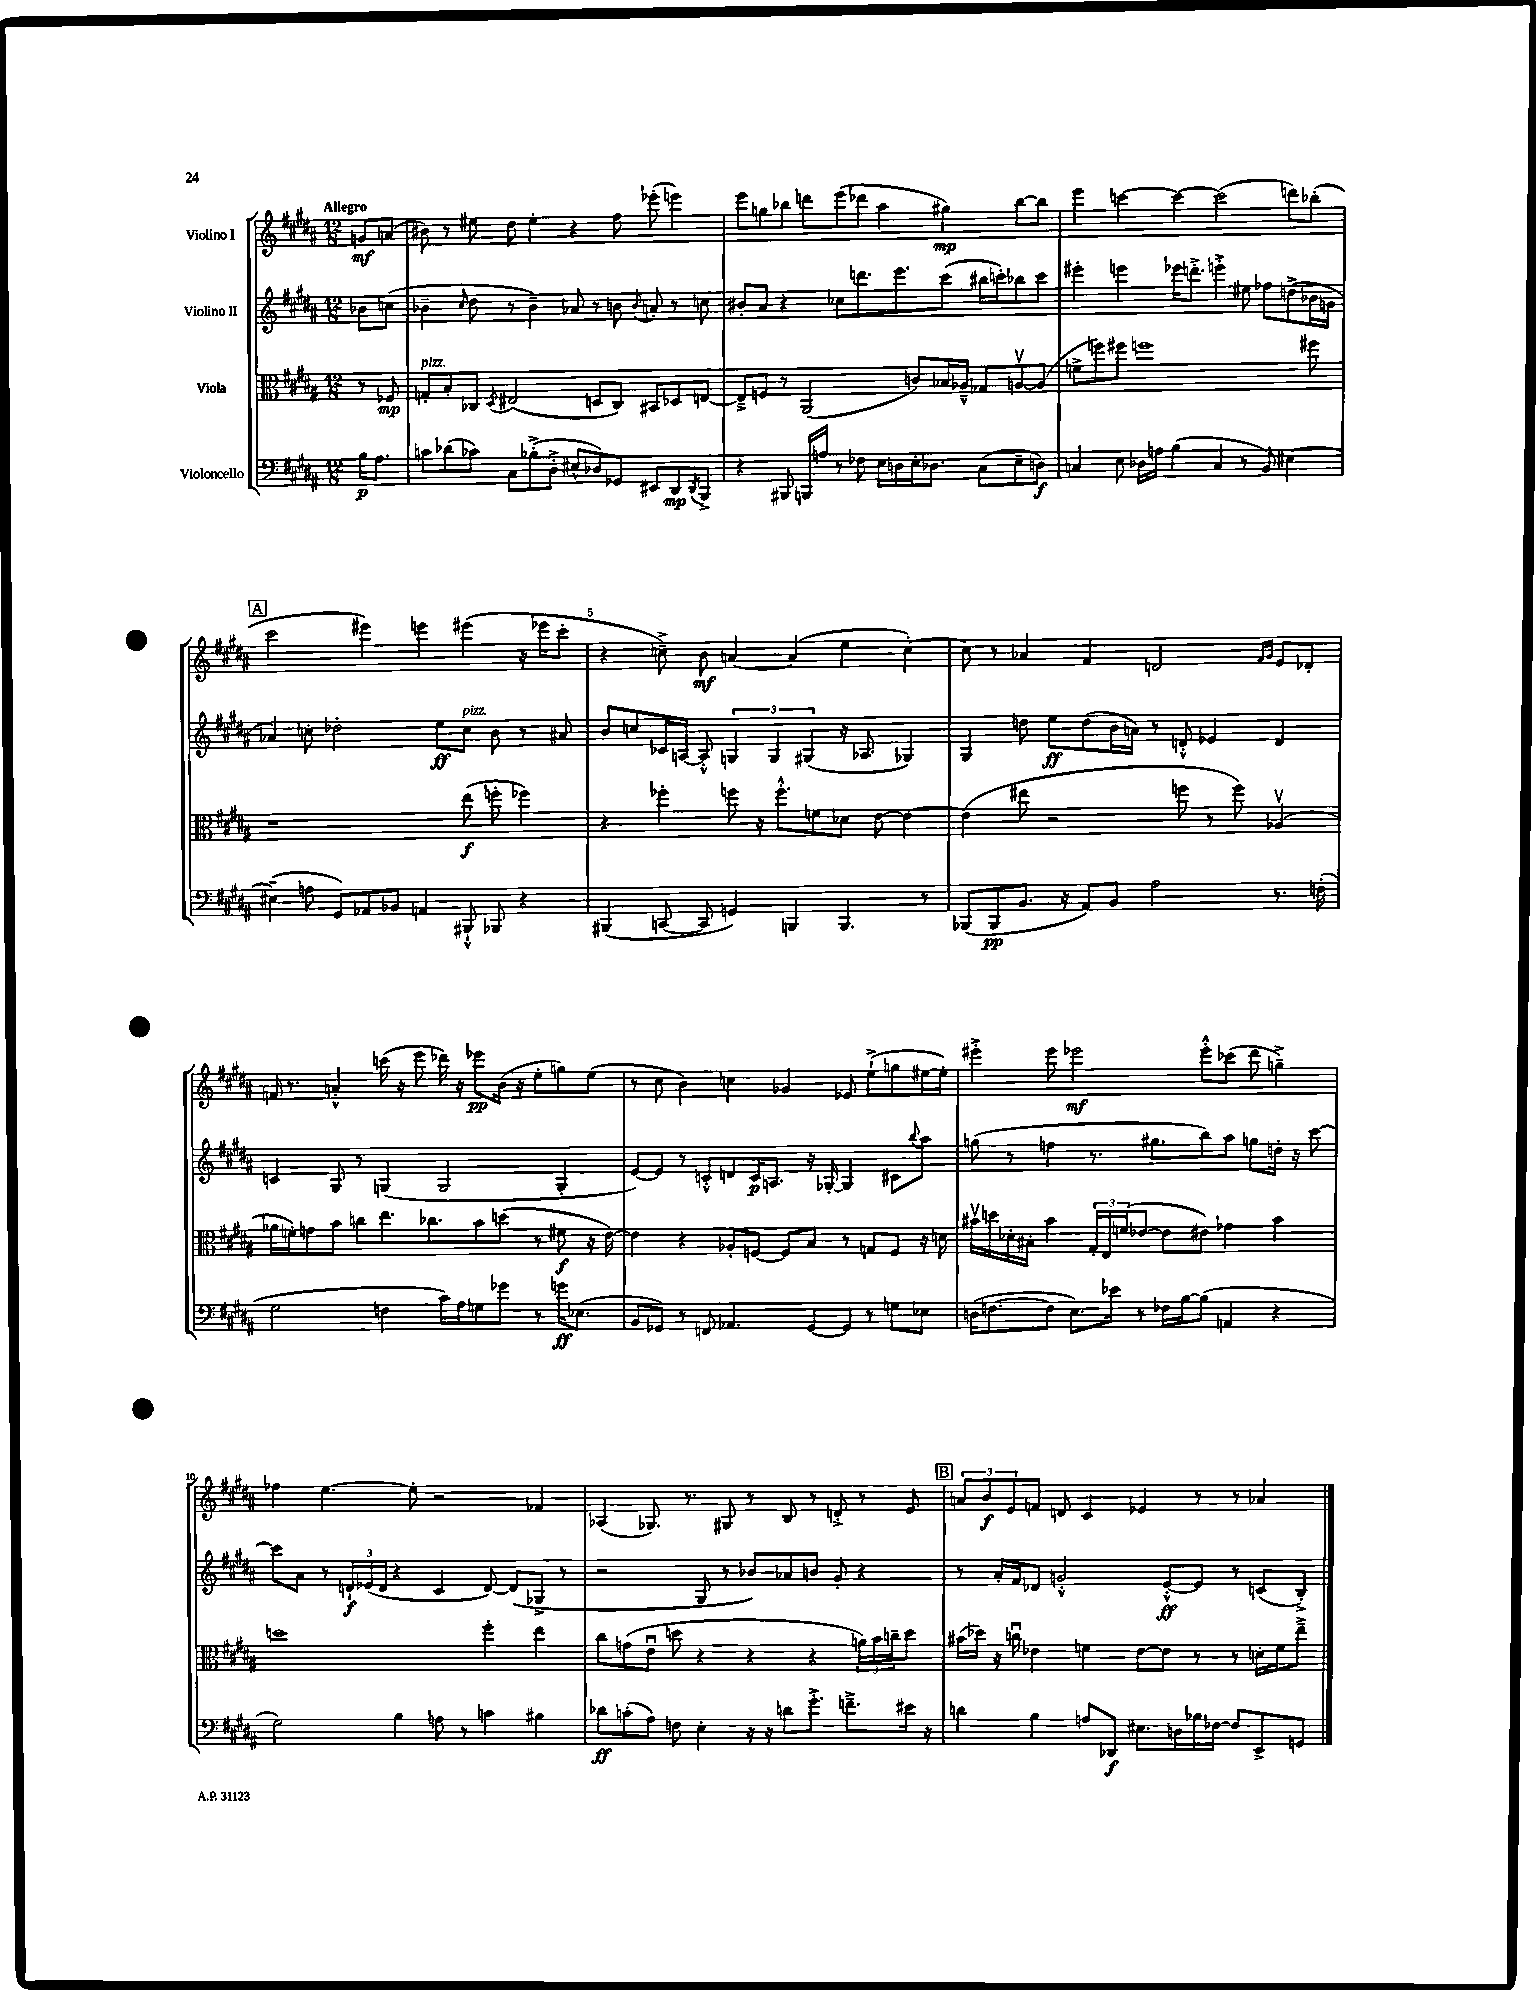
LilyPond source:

<<
\new StaffGroup <<
\new Staff = "s0" \with { instrumentName = "Violino I" } {
    \clef treble \key b \major \numericTimeSignature \time 12/8 \partial 4 \tempo "Allegro"
    g'8\mf a'8( |
    bis'8) r8 eis''8 dis''8 eis''4-. r4 fis''8 ees'''8-.( e'''4) |
    e'''8 g''8 bes''8 d'''8 e'''8( des'''8 ais''4 gis''4\mp) bes''8~ bes''8 |
    e'''4 c'''4~ c'''4~ c'''2( d'''8) bes''8-.( |
    \mark \markup { \box "A" } cis'''2 eis'''4) e'''4 eis'''4( r16 ees'''16 cis'''8-. |
    r4 c''8--->) b'8\mf a'4~ a'4( e''4 c''4~-.) |
    c''8 r8 aes'4 fis'4 d'2 \grace { fis'16 gis'16 } e'8 des'8-. |
    f'16 r8. a'4-.-^ c'''16( r16 e'''8 des'''16) r16 ees'''8\pp b'16( r16 e''8-. g''8) e''8( |
    r8 cis''8 b'4) c''4 ges'4 ees'8 e''8-!->( g''8 eis''16~ eis''16-.) |
    eis'''4-.-> eis'''8 ees'''2\mf ees'''8-.-^ ces'''8( dis'''8 g''4--->) |
    fes''4 e''4.~ e''8-. r2 fes'4 |
    aes4( ges8.) r8. gis8 r8 b8 r8 d'8-.-> r8 e'8 |
    \mark \markup { \box "B" } \tuplet 3/2 { a'8 b'8\f e'8 } f'8 d'8 cis'4 ees'4 r8 r8 aes'4 \bar "|." |
}
\new Staff = "s1" \with { instrumentName = "Violino II" } {
    \clef treble \key b \major \numericTimeSignature \time 12/8 \partial 4
    bes'8 c''8( |
    bes'4-- \grace { cis''16 } dis''8 r8 bes'4--) aes'8 r8 b'8 \appoggiatura { b'8 } a'8-. r8 c''8 |
    bis'8-. ais'8 r4 ces''8 d'''8. e'''8. cis'''8( bis''16 c'''16-.) bes''8 c'''8 |
    eis'''4-. e'''4 ees'''16 d'''8.-.-> e'''4-.-> eis''8 fes''8 d''8->( bes'16 g'16 |
    \mark \markup { \box "A" } aes'4) c''8-. des''2-. e''8\ff c''8^\markup { \italic "pizz." } b'8 r8 ais'8 |
    b'8 c''8 ces'16 a16~ a8-.-^ \tuplet 3/2 { g4 g4 gis4( } r16 aes8. ges4) |
    gis4 d''8 e''8\ff d''8( b'16 a'16) r8 d'8-.-^ ees'4 d'4 |
    c'4 gis8 r8 g4( g2 g4-. |
    e'8~) e'8 r8 c'8-.-^ d'8 c'16\p a8. r16 ges16~-. ges4 cis'8 \appoggiatura { b''8 } ais''8 |
    g''8( r8 f''4 r8. gis''8. b''8) ais''8 g''8 d''16-. r16 cis'''8~ |
    cis'''8 ais'8 r8 \tuplet 3/2 { d'16-!\f ees'16( d'16 } r4 cis'4 d'8~) d'8( ges8-> r8 |
    r2 gis8 r8 bes'8) aes'8 b'8 gis'8-. r4 |
    \mark \markup { \box "B" } r8 ais'16-. fis'16 des'8 g'2-.-^ e'8~-.-^\ff e'8 r8 c'8( b8-.->) \bar "|." |
}
\new Staff = "s2" \with { instrumentName = "Viola" } {
    \clef alto \key b \major \numericTimeSignature \time 12/8 \partial 4
    r8 fes8\mp |
    g8-.^\markup { \italic "pizz." } b8-. ces8 \acciaccatura { dis8 } eis2( d8 ces8) bis,8 des8 e8~ |
    e8---> f8 r8 ais,2( c'8) bes16 aes16---^ ges8 a8~\upbow a8( |
    f'8-> f''8) fis''8 f''1 fis''8 |
    \mark \markup { \box "A" } r1 e''8\f( f''8-. fes''4) |
    r4 fes''4-. f''8 r16 f''8.-.-^ f'8 des'8 e'8~ e'4~ |
    e'4( eis''8 r2 f''8 r8 f''8) aes4\upbow( |
    aes'16 f'16-.) g'8 b'8 c''8 e''8. ces''8. b'8 d''8( r8 fis'8\f r16 e'16~) |
    e'4 r4 aes8-. f8~ f8 b8 r8 g8 f8 r16 d'16 |
    bis'16\upbow d''16 des'16-. bis16-. bis'4 \tuplet 3/2 { gis16-. e16 f'16( } ees'8~ ees'8 eis'8) ges'4 bis'4 |
    d''1 fis''4-. e''4 |
    cis''8 g'8( e'8\downbow d''8 r4 r4 r4 \tuplet 3/2 { a'16) b'16 c''16-- } d''8 |
    \mark \markup { \box "B" } bis'16( des''16) r16 c''16\downbow ees'4 f'4 ees'8~ ees'8 r8 r8 d'16-. f'16 e''8---> \bar "|." |
}
\new Staff = "s3" \with { instrumentName = "Violoncello" } {
    \clef bass \key b \major \numericTimeSignature \time 12/8 \partial 4
    b16\p ais8. |
    c'8 des'8( ces'8) cis8 bes8-.->( dis8-.-> eis8-^ des8) ges,8 eis,8 dis,8\mp \acciaccatura { dis,8 } b,,8-> |
    r4 bis,,8 b,,16 a16 r8 fes8 e16 d16 e16-. des8. cis8( e8-- d8\f) |
    c4 e8 des16 a16 b4( c4 r8 b,8) eis4~ |
    \mark \markup { \box "A" } eis4--( a8 gis,8) aes,8 bes,8 a,4 bis,,8-!-^ bes,,8 r4 |
    bis,,4( c,8~ c,8 g,4) b,,4 b,,4. r8 |
    bes,,8( bes,,8\pp b,8. r16 ais,8) b,8 ais2 r8. f16-.( |
    gis2 f4 cis'16) ais16 g8 ges'8 r8 g'16\ff ees8.( |
    b,8 ges,8) r8 f,8 aes,4. ges,8~ ges,8 r8 g8 ees8 |
    d16( f8.~ f8 e8.) ees'16 r8 fes16 b16~ b8( a,4 r4 |
    gis2) b4 a8 r8 c'4 bis4 |
    des'8\ff c'8-.( ais8) f8 e4-. r16 r16 d'8 gis'8.-.-> f'8.---> eis'16 r16 |
    \mark \markup { \box "B" } d'4 b4 a8 des,8\f eis8. d16 bes16 fes16~ fes8 e,8-> g,8 \bar "|." |
}
>>
>>
\layout { \context { \Score \override BarNumber.break-visibility = ##(#f #t #t) barNumberVisibility = #(every-nth-bar-number-visible 5) } }
